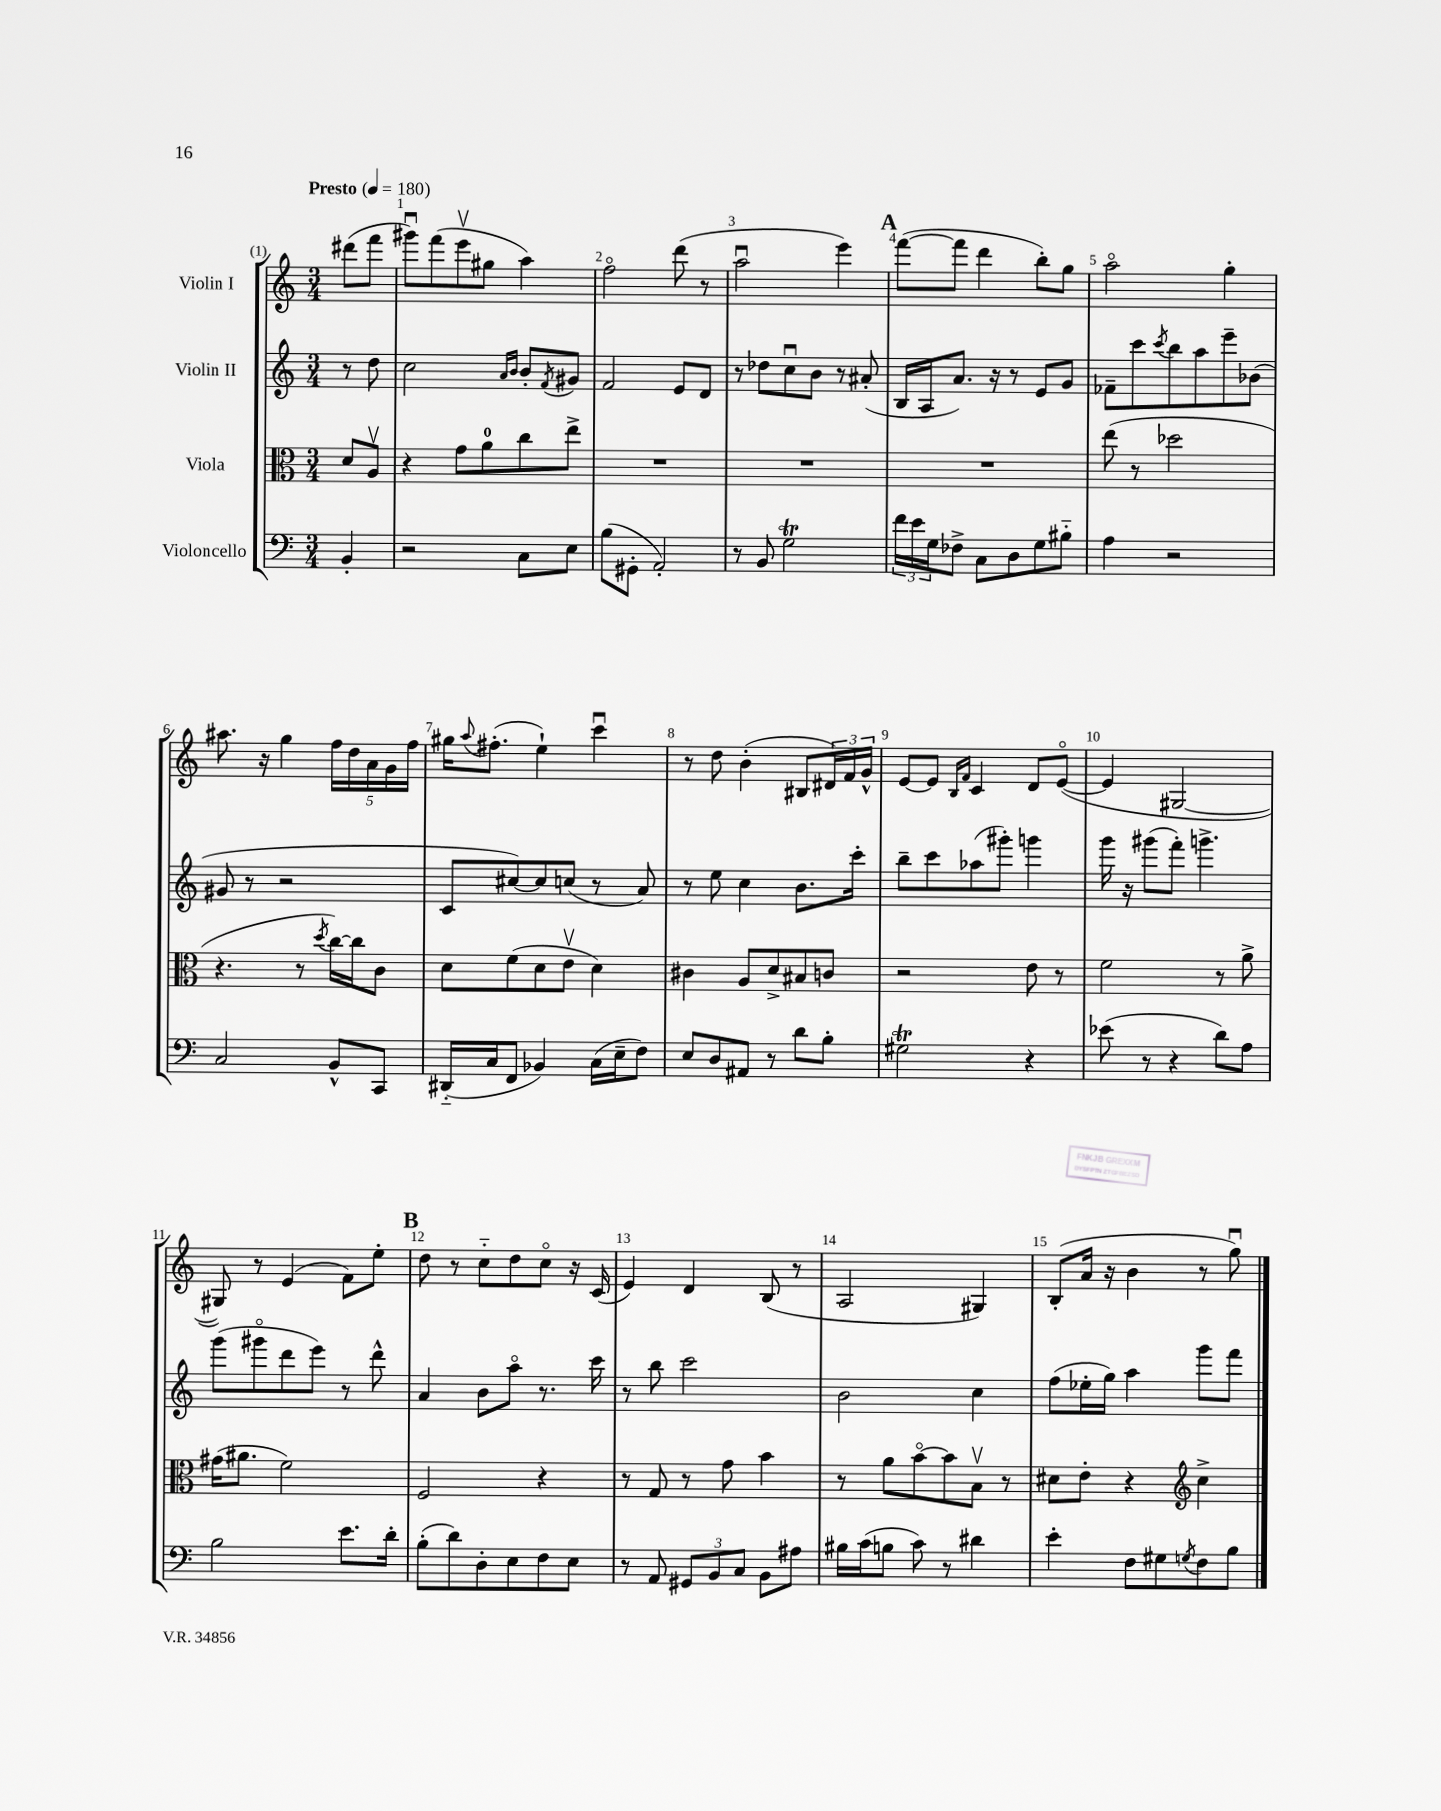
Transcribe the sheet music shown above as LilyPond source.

<<
\new StaffGroup <<
\new Staff = "s0" \with { instrumentName = "Violin I" } {
    \clef treble \key c \major \numericTimeSignature \time 3/4 \partial 4 \tempo "Presto" 4 = 180
    dis'''8( f'''8 |
    gis'''8\downbow) f'''8( e'''8\upbow gis''8 a''4) |
    f''2\flageolet d'''8( r8 |
    a''2\downbow e'''4) |
    \mark \markup { \bold "A" } f'''8~( f'''8 d'''4 b''8-.) g''8 |
    a''2\flageolet g''4-. |
    ais''8. r16 g''4 \tuplet 5/4 { f''16 d''16 a'16 g'16 f''16 } |
    gis''16 \appoggiatura { a''8 } fis''8.-.( e''4-!) c'''4\downbow |
    r8 d''8 b'4-.( bis8 \tuplet 3/2 { dis'16) f'16 g'16-^ } |
    e'8~ e'8 \grace { b16 f'16 } c'4 d'8 e'8~\flageolet( |
    e'4 gis2~ |
    gis8) r8 e'4( f'8) e''8-. |
    \mark \markup { \bold "B" } d''8 r8 c''8-_ d''8 c''8\flageolet r16 c'16( |
    e'4) d'4 b8( r8 |
    a2 gis4) |
    b8-.( a'16 r16 b'4 r8 g''8\downbow) \bar "|." |
}
\new Staff = "s1" \with { instrumentName = "Violin II" } {
    \clef treble \key c \major \numericTimeSignature \time 3/4 \partial 4
    r8 d''8 |
    c''2 \grace { a'16 b'16 } b'8-. \acciaccatura { f'8 } gis'8 |
    f'2 e'8 d'8 |
    r8 des''8 c''8\downbow b'8 r8 ais'8-.( |
    \mark \markup { \bold "A" } b16 a16 a'8.) r16 r8 e'8 g'8 |
    fes'8-- c'''8 \acciaccatura { c'''8 } b''8 a''8 e'''8-- bes'8( |
    gis'8 r8 r2 |
    c'8 cis''8~) cis''8 c''8( r8 a'8) |
    r8 e''8 c''4 b'8. c'''16-. |
    b''8-- c'''8 aes''8( gis'''8-.) g'''4 |
    g'''16 r16 gis'''8( f'''8-.) g'''4.-> |
    g'''8( gis'''8\flageolet d'''8 e'''8) r8 d'''8-^ |
    \mark \markup { \bold "B" } a'4 b'8 a''8\flageolet r8. c'''16 |
    r8 b''8 c'''2 |
    b'2 c''4 |
    f''8( ees''16-. g''16) a''4 g'''8 f'''8 \bar "|." |
}
\new Staff = "s2" \with { instrumentName = "Viola" } {
    \clef alto \key c \major \numericTimeSignature \time 3/4 \partial 4
    d'8 a8\upbow |
    r4 g'8 a'8-0 c''8 e''8-> |
    R2. |
    R2. |
    \mark \markup { \bold "A" } R2. |
    e''8( r8 des''2 |
    r4. r8 \acciaccatura { d''8 } c''16~) c''16 c'8 |
    d'8 f'8( d'8 e'8\upbow d'4) |
    cis'4 a8 d'8-> bis8 c'8 |
    r2 e'8 r8 |
    f'2 r8 a'8-> |
    gis'16( ais'8. f'2) |
    \mark \markup { \bold "B" } f2 r4 |
    r8 g8 r8 g'8 b'4 |
    r8 a'8 b'8~\flageolet b'8 b8\upbow r8 |
    dis'8 e'8-. r4 \clef treble c''4-> \bar "|." |
}
\new Staff = "s3" \with { instrumentName = "Violoncello" } {
    \clef bass \key c \major \numericTimeSignature \time 3/4 \partial 4
    b,4-. |
    r2 c8 e8 |
    b8( gis,8-. a,2-.) |
    r8 b,8 g2\trill |
    \mark \markup { \bold "A" } \tuplet 3/2 { f'16 e'16 g16 } fes8-> c8 d8 g8 bis8-_ |
    a4 r2 |
    c2 b,8-^ c,8 |
    dis,16-_( c16 f,8 bes,4) c16( e16-- f8) |
    e8 d8 ais,8 r8 d'8 b8-. |
    gis2\trill r4 |
    ees'8( r8 r4 d'8) a8 |
    b2 e'8. d'16-. |
    \mark \markup { \bold "B" } b8-.( d'8) d8-. e8 f8 e8 |
    r8 a,8 \tuplet 3/2 { gis,8 b,8 c8 } b,8 ais8 |
    bis16 c'16( b8 c'8) r8 dis'4 |
    e'4-. f8 gis8 \acciaccatura { g8 } f8 b8 \bar "|." |
}
>>
>>
\layout { \context { \Score \override BarNumber.break-visibility = ##(#f #t #t) barNumberVisibility = #all-bar-numbers-visible } }
